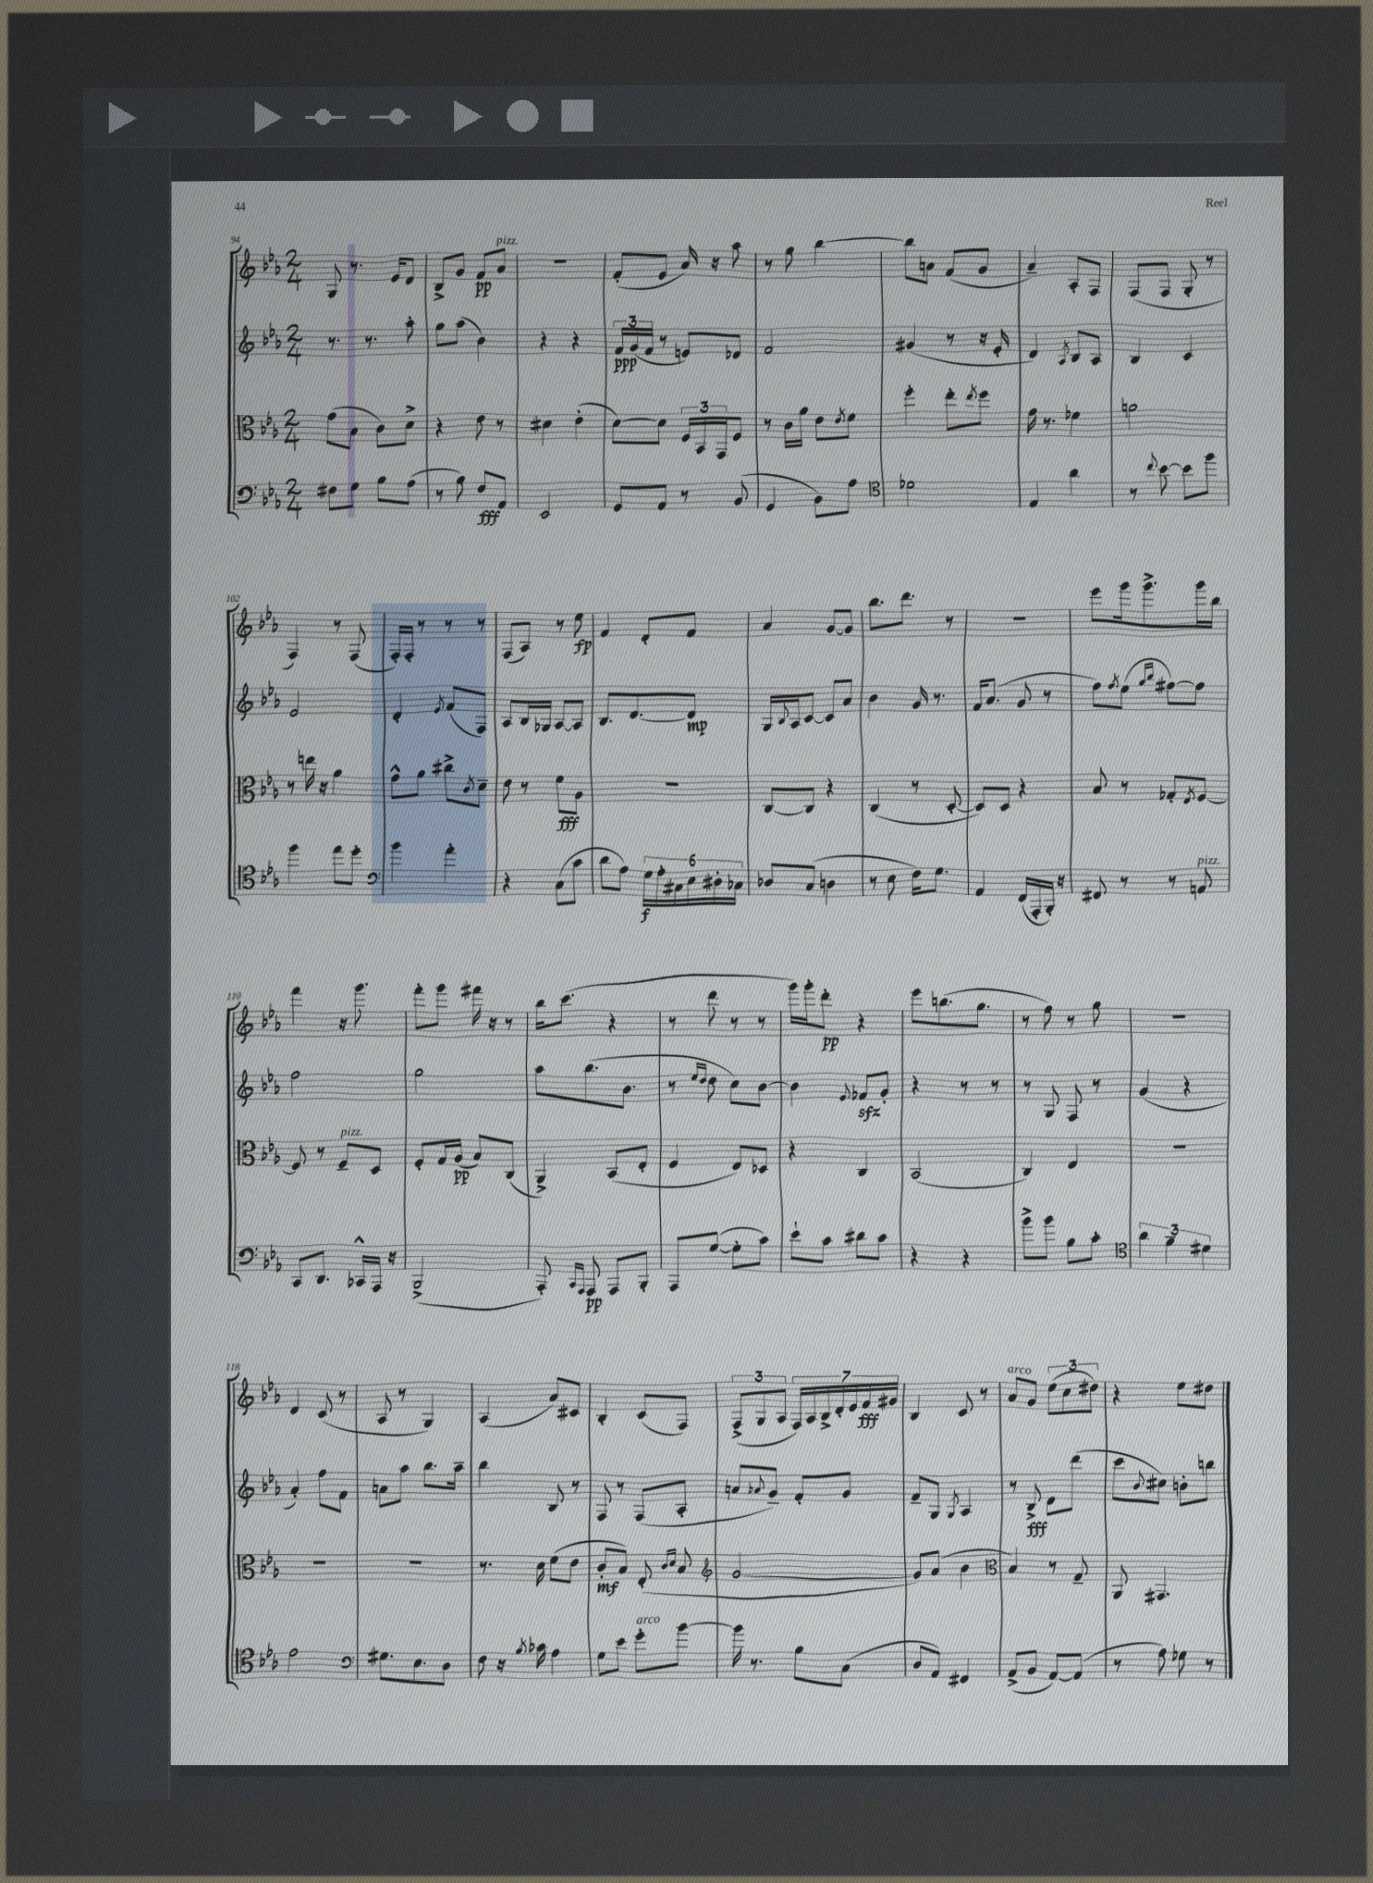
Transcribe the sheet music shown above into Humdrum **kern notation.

**kern	**kern	**kern	**kern
*staff4	*staff3	*staff2	*staff1
*clefF4	*clefC3	*clefG2	*clefG2
*k[b-e-a-]	*k[b-e-a-]	*k[b-e-a-]	*k[b-e-a-]
*M2/4	*M2/4	*M2/4	*M2/4
8F#	(8g	8.r	8G
8G	8B-	.	8.r
.	.	8.r	.
8B-	8c)	.	.
.	.	.	16e-
(8A-	8d^	8aa-'	8d
=	=	=	=
8r	4r	8gg	8B-^
8B-)	.	(8aa-	8g
8F	8e-	4b-)	8f
8AA-	8r	.	8a-
=	=	=	=
2EE-	4d#	4r	2r
.	(4e-'	4r	.
=	=	=	=
8GG	[8d)	24f	(8f'
.	.	(24g	.
.	.	24f	.
8AA-	8d]	8r	8e-
8r	24F	8e)	16a-)
.	24BB-	.	.
.	.	.	16r
.	24GG	.	.
(8BB-	8F	8d-	8aa-
=	=	=	=
4GG	8r	2f	8r
.	16c	.	8gg
.	16a-	.	.
8BB-)	8e-	.	[4bb-
.	8qe-	.	.
8A-	8f	.	.
=	=	=	=
*clefC4	*	*	*
2d-	4ff'	(4g#	8bb-]
.	.	.	8a
.	8ee-'	8r	(8f
.	8qee-	.	.
.	8ff	16r	8g
.	.	16e-'	.
=	=	=	=
4E-	16g	4d)	4a-~)
.	8.r	.	.
.	.	8qA-	.
4a-	4f-	8B-	8A-'
.	.	8A-	8F
=	=	=	=
8r	2a	4B-	(8F
8qqcc	.	.	.
[8b-	.	.	8F
8b-]	.	4c	8G'
8ff	.	.	8r
=	=	=	=
4ff	8r	2e-	4F)
.	16ee	.	.
.	16r	.	.
8ee-	4a-	.	8r
8dd'	.	.	(8F
=	=	=	=
*clefF4	*	*	*
4b-	8g^^	4d'	16F')
.	.	.	16F'
.	8a-	.	8r
.	.	8qe-	.
4a-'	8cc#^	(8f	8r
.	8qc	.	.
.	8d~	8F)	8r
=	=	=	=
4r	8e-	8A-	(8F
.	8r	16B-	8A-)
.	.	16G-	.
(8C	8f	[8A-	8r
8c	8A-	8A-]	8ee-
=	=	=	=
8d	2r	8.B-	4f
8A-)	.	.	.
.	.	[8.d	.
24G	.	.	8d'
24A-'	.	.	.
24C#	.	.	.
24E-	.	8d]	8f
24D#'	.	.	.
24C-	.	.	.
=	=	=	=
8D-	[8C	16G	4a-
.	.	8qqB-	.
.	.	16A-	.
(8C	8C]	[8c	.
4D	4r	8c]	[8g
.	.	8a-	8g]
=	=	=	=
8r	(4C	4b-	8.bb-
8E-	.	.	.
.	.	.	8.ddd
16F)	8r	16g	.
8.G	.	8.r	.
.	[8D'	.	8r
=	=	=	=
4AA-	8D])	16f	2r
.	.	(8.a-	.
.	8D	.	.
(16FF	4r	8g	.
16AAA-'	.	.	.
16BBB-')	.	8r	.
16r	.	.	.
=	=	=	=
8FF#	8B-	8ff)	8eee-
.	.	8qff	.
8r	8r	(8ee-	16ggg
.	.	.	8.ggg^
.	.	16qqgg	.
.	.	16qqbb-	.
8r	8G-'	[8ff#)	.
.	8qE-	.	.
8AA	[8F	8ff#]	16ggg
.	.	.	16bb-
=	=	=	=
8CC	8F]	2ff	4fff
8.DD	8r	.	.
.	8F~	.	16r
16CC-^^	.	.	8.ggg
16AAA-	8D	.	.
16r	.	.	.
=	=	=	=
(2BBB-^	8F'	2gg	8fff'
.	16G	.	8ggg
.	(16A-	.	.
.	8B-)	.	16fff#
.	.	.	16r
.	(8C	.	8r
=	=	=	=
8AAA-')	4AA-^)	8aa-	16bb-
.	.	.	(8.ccc
16qqCC	.	.	.
16qqAAA-	.	.	.
8AAA-	.	(8.bb-	.
8AAA-	(8BB-	.	4r
.	.	8.b-	.
8BBB-'	8E-'	.	.
=	=	=	=
8AAA-	4F	8r	8r
.	.	16qqee-	.
.	.	16qqdd	.
([8G	.	8dd	8ddd
8G']	8E-)	8cc)	8r
8c)	8D-	[8b-	8r
=	=	=	=
8e-`	4r	4b-]	16ggg)
.	.	.	16ggg'
8c	.	.	8ddd'
.	.	8qqe-	.
8d#	4C	8f-	4r
8c	.	8g'	.
=	=	=	=
4r	(2BB-	4r	8eee-
.	.	.	(8.bb
4r	.	8r	.
.	.	.	8.gg
.	.	8r	.
=	=	=	=
8b-^	4C)	8r	8r
8b-	.	8G	8ff)
8B-	4E-	8F	8r
8c'	.	8r	8gg
=	=	=	=
*clefC4	*	*	*
6a-	2r	(4g	2r
6f~	.	.	.
.	.	4r	.
6d#	.	.	.
=	=	=	=
2e-	2r	4a-')	4d
.	.	8ff	(8c
.	.	8f	8r
=	=	=	=
*clefF4	*	*	*
8.G#	2r	8a	8A-
.	.	8aa-	8r
8.E-	.	.	.
.	.	8.bb-	4G)
8D	.	.	.
.	.	16aa-~	.
=	=	=	=
8F	8.r	4bb-	(4A-
16r	.	.	.
8qB-	.	.	.
16c-	16d	.	.
4A-	(8f	8B-	8a-)
.	8e-	8r	8c#
=	=	=	=
8G	8c'	8F	4B-'
8e-	8B-)	8r	.
8g'	(8E-'	(8F	(8c
.	16qqc	.	.
.	16qqd	.	.
[8b-	8B-	8A-'	8F)
=	=	=	=
*	*clefG2	*	*
16b-]	[2g	8a	(12F^
8.r	.	.	.
.	.	.	12G
.	.	8qqa-	.
.	.	8g~)	.
.	.	.	12A-
8B-	.	8f'	28F)
.	.	.	28A-
.	.	.	28B-^
.	.	.	28d'
(8C	.	8g	.
.	.	.	28e-
.	.	.	28f
.	.	.	28g#
=	=	=	=
8D	8g])	8f~	4B-
8AA-)	(8a-	8G	.
.	.	8qG	.
4FF#	4b-	4A-	8c
.	.	.	8r
=	=	=	=
*	*clefC3	*	*
(8AA-^	4B-)	8r	8a-
8BB-	.	8B-^	8g
[8AA-)	8r	8d	(12ee-
.	.	.	12cc
(8AA-]	8G~	(8ddd	.
.	.	.	12dd#)
=	=	=	=
8r	8AA-	8ccc	4r
.	.	8qqb-	.
8A-)	4.GG#	8cc#)	.
8G-	.	8b'	8ee-
8r	.	8bb	8dd#
==	==	==	==
*-	*-	*-	*-
